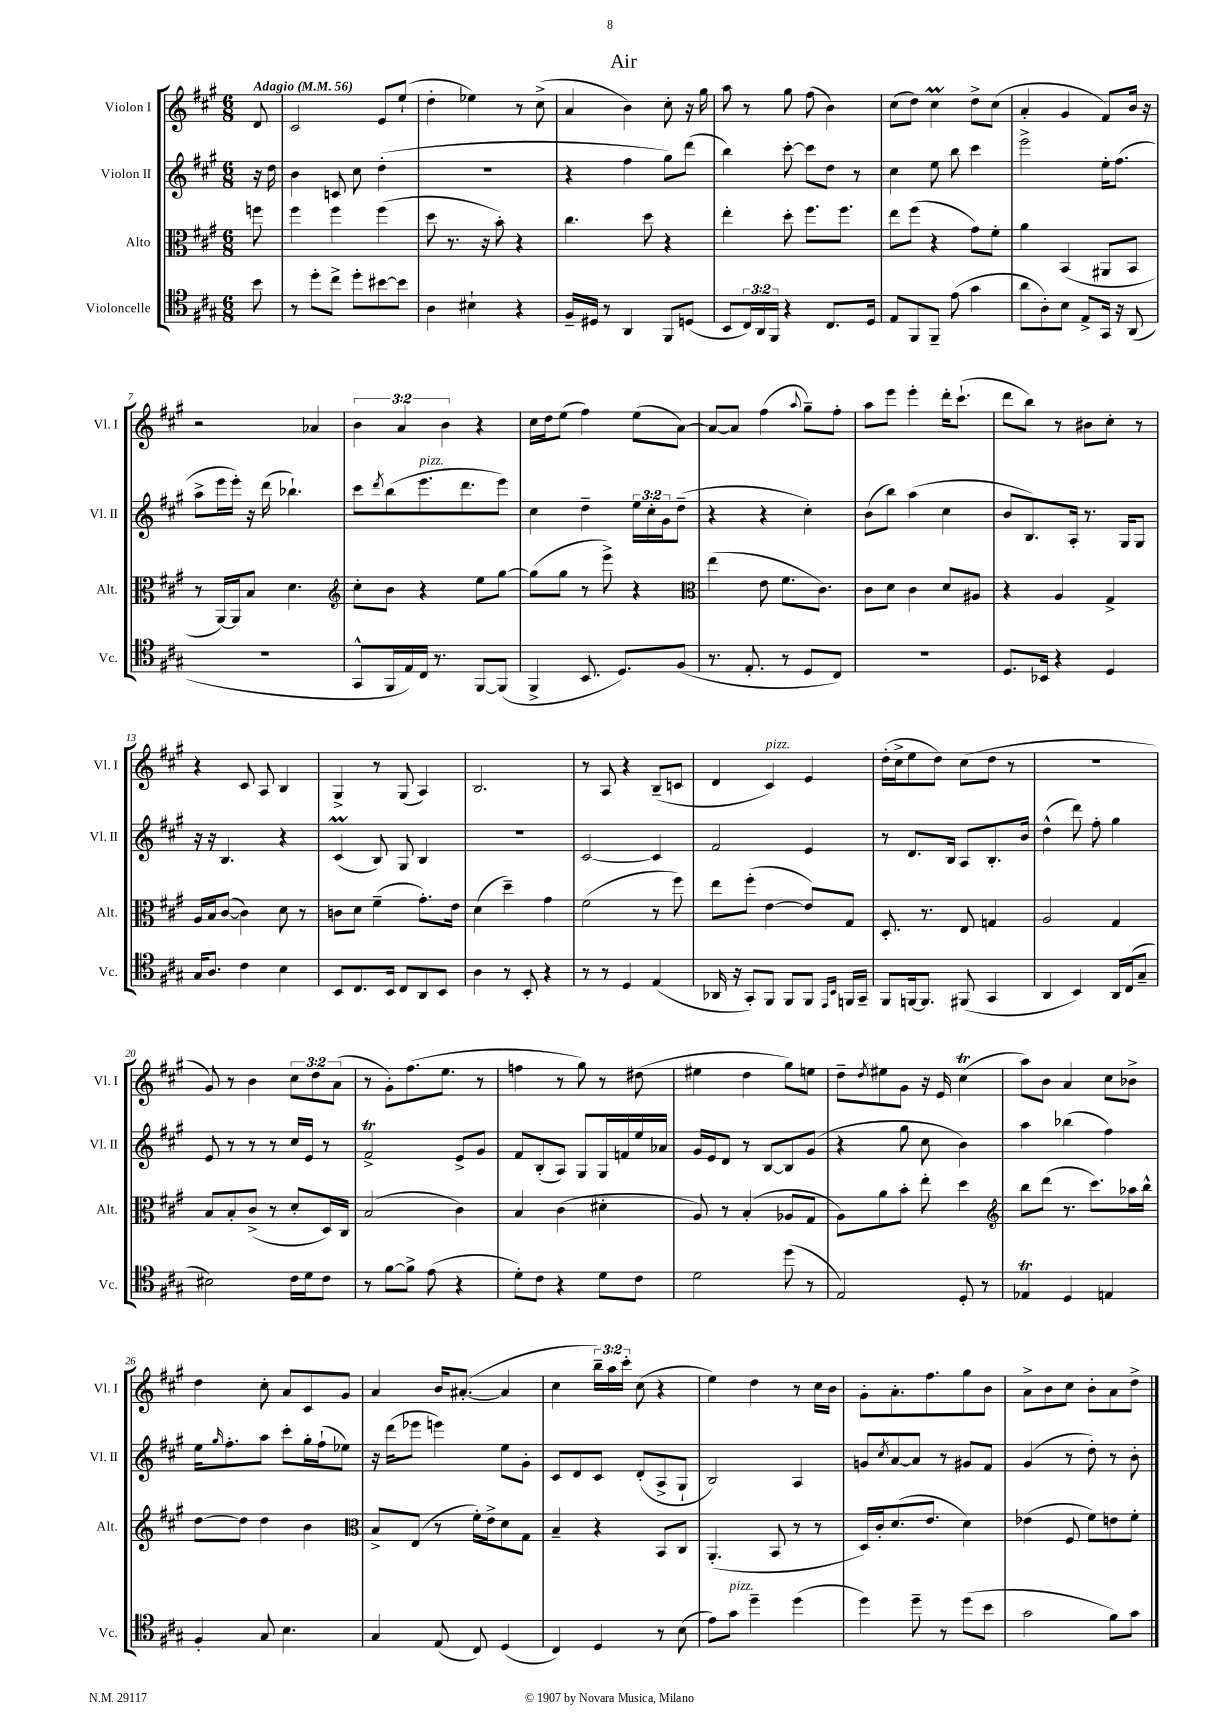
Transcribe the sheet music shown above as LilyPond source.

\header { title = "Air" }
<<
\new StaffGroup <<
\new Staff = "s0" \with { instrumentName = "Violon I" shortInstrumentName = "Vl. I" } {
    \clef treble \key a \major \numericTimeSignature \time 6/8 \override Staff.TupletNumber.text = #tuplet-number::calc-fraction-text \partial 8 \tempo "Adagio" 4 = 56
    d'8 |
    cis'2 e'8 e''8-!( |
    d''4-. ees''4) r8 cis''8->( |
    a'4 b'4) cis''8-. r16 gis''16 |
    a''8 r8 gis''8 fis''8( b'4) |
    cis''8( d''8) cis''4\prall d''8-> cis''8( |
    a'4-. gis'4 fis'8) b'16 r16 |
    r2 aes'4 |
    \tuplet 3/2 { b'4 a'4 b'4 } r4 |
    cis''16 d''16 e''8( fis''4) e''8( a'8~) |
    a'8~ a'8 fis''4( \appoggiatura { a''8 } gis''8--) fis''8-. |
    a''8 e'''8 e'''4-. d'''16-. cis'''8.-!( |
    d'''8 b''8) r8 bis'8 cis''8-. r8 |
    r4 cis'8 a8 b4 |
    gis4-> r8 gis8( a4) |
    b2. |
    r8 a8 r4 b8--( c'8 |
    d'4 cis'4^\markup { \italic "pizz." }) e'4 |
    d''16-.( cis''16-> e''8 d''8) cis''8( d''8 r8 |
    R2. |
    gis'8) r8 b'4 \tuplet 3/2 { cis''8 d''8 a'8( } |
    r8 gis'8-.) fis''8.( e''8. r8 |
    f''4 r8 gis''8) r8 dis''8( |
    eis''4 d''4 gis''8) e''8 |
    d''8-- \acciaccatura { d''8 } eis''8 gis'8 r16 e'16 cis''4\trill( |
    a''8) b'8 a'4 cis''8 bes'8-> |
    d''4 cis''8-. a'8 cis'8 gis'8 |
    a'4 b'16 ais'8.~-.( ais'4 |
    cis''4 \tuplet 3/2 { b''16--) a''16 cis'''16-. } cis''8( r4 |
    e''4) d''4 r8 cis''16 b'16 |
    gis'8-. a'8.-. fis''8. gis''8 b'8 |
    a'8-> b'8 cis''8 b'8-. a'8 d''8-> \bar "|." |
}
\new Staff = "s1" \with { instrumentName = "Violon II" shortInstrumentName = "Vl. II" } {
    \clef treble \key a \major \numericTimeSignature \time 6/8 \override Staff.TupletNumber.text = #tuplet-number::calc-fraction-text \partial 8
    r16 d''16 |
    b'4 c'8 cis''8 d''4-.( |
    R2. |
    r4 fis''4 gis''8) d'''8( |
    b''4) cis'''8~-. cis'''8 d''8 r8 |
    cis''4 e''8 b''8 cis'''4 |
    e'''2-> e''16-. fis''8.( |
    a''8-> e'''16 e'''16-.) r16 d'''16( bes''4.-!) |
    cis'''8 \acciaccatura { d'''8 } b''8( e'''8.^\markup { \italic "pizz." } d'''8. e'''8) |
    cis''4 d''4-- \tuplet 3/2 { e''16 cis''16-. gis'16 } d''8--( |
    r4 r4 cis''4-.) |
    b'8( b''8) a''4( cis''4 |
    b'8 b8.) a16-. r8. gis16 gis8 |
    r16 r16 b4. r4 |
    cis'4\prall( b8) gis8 b4 |
    R2. |
    cis'2~ cis'4 |
    fis'2 e'4 |
    r8 d'8. b16 a8 b8.-. b'16 |
    d''4-^( d'''8) fis''8-. gis''4 |
    e'8 r8 r8 r8 cis''16 e'16 r8 |
    fis'2->\trill e'8-> gis'8 |
    fis'8 b8-.( a8) gis8 gis16 f'16 e''16 aes'16 |
    gis'16 e'16 d'8 r8 b8~ b8 gis'8( |
    r4 gis''8 cis''8 b'4) |
    a''4 bes''4( fis''4) |
    e''16 \grace { gis''16 } fis''8.-. a''8 cis'''8-. gis''16-. fis''16-!( ees''8) |
    r16 d'''16( ees'''8 e'''4) e''8 gis'8-. |
    cis'8 d'8 cis'8 d'8-.( a8-> gis8-! |
    b2) a4 |
    g'8 \acciaccatura { cis''8 } a'8~ a'8 r8 gis'8 fis'8 |
    gis'4( r8 d''8-.) r8 b'8-. \bar "|." |
}
\new Staff = "s2" \with { instrumentName = "Alto" shortInstrumentName = "Alt." } {
    \clef alto \key a \major \numericTimeSignature \time 6/8 \partial 8
    f''8 |
    fis''4 fis''4 fis''4( |
    d''8 r8. r16 b'8-.) r4 |
    cis''4. d''8 r4 |
    e''4-. d''8-. fis''8. fis''8. |
    e''8 fis''8( r4 gis'8) fis'8-. |
    a'4 b,4( ais,8 b,8 |
    r8 a,16~) a,16 b8 d'4. |
    \clef treble cis''8-. b'8 r4 e''8 gis''8~ |
    gis''8( gis''8 r8 e'''8->) r4 |
    \clef alto e''4( e'8 fis'8. cis'8.) |
    cis'8 d'8 cis'4 d'8 ais8 |
    r4 a4 gis4-> |
    a16 b16 cis'8~( cis'4) d'8 r8 |
    c'8 d'8 fis'4--( gis'8.-.) e'16 |
    d'4( d''4--) gis'4 |
    fis'2( r8 fis''8) |
    e''8 fis''8-.( e'4~ e'8) gis8 |
    d8.-. r8. e8 g4 |
    a2 gis4 |
    b8 b8-. cis'8->( r8 d'8-. d16) cis16 |
    b2( cis'4) |
    b4 cis'4( dis'4-. |
    a8) r8 b4-.( aes8 gis8 |
    a8) a'8 b'8-. e''8-. d''4 |
    \clef treble b''8 d'''8( r8. cis'''8.) aes''16 b''16-^ |
    d''8~ d''8 d''4 b'4 |
    \clef alto b8-> e8( r8 fis'16-.) e'16-> d'8 gis8 |
    b4-- r4 b,8 cis8 |
    a,4.-.( b,8 r8 r8 |
    d16) cis'16-. d'8.( e'8. d'4) |
    ees'4( fis8 fis'8) e'8 fis'8-. \bar "|." |
}
\new Staff = "s3" \with { instrumentName = "Violoncelle" shortInstrumentName = "Vc." } {
    \clef tenor \key a \major \numericTimeSignature \time 6/8 \override Staff.TupletNumber.text = #tuplet-number::calc-fraction-text \partial 8
    b'8 |
    r8 d''8-. cis''8-> d''8-. bis'8~ bis'8 |
    a4 bis4-! r4 |
    fis16-- dis16 r8 a,4 fis,8 d8( |
    b,8 \tuplet 3/2 { cis16) a,16 fis,16 } r4 cis8. d16 |
    e8 fis,8 fis,8-- e'8( gis'4 |
    a'8 a8-.) b8 e8-> gis,16 r16 a,8( |
    R2. |
    gis,8-^ fis,16 e16) cis16 r8. fis,8~ fis,8( |
    fis,4-> b,8. d8.) fis8( |
    r8. e8.-. r8 d8 cis8) |
    R2. |
    d8. bes,16 r4 d4 |
    gis16 a8. cis'4 b4 |
    b,8 cis8. b,16 cis8 a,8 b,8 |
    a4 r8 b,8-. r4 |
    r8 r8 d4 e4( |
    aes,16 r16 gis,8-.) fis,8 fis,8 fis,8 \grace { e,16 b,16 } f,16 gis,16-- |
    fis,8 f,16~ f,8. fis,8( gis,4 |
    a,4 b,4) a,16 cis16( gis8-- |
    bis2) cis'16 d'16 cis'8 |
    r8 fis'8~ fis'8-> e'8( r4 |
    d'8-.) cis'8 r4 d'8 cis'8 |
    d'2 d''8( r8 |
    e2) d8-. r8 |
    ees4\trill d4 e4 |
    fis4-. gis8 b4. |
    gis4 e8( cis8) d4( |
    cis4) d4 r8 b8( |
    e'8) gis'8^\markup { \italic "pizz." } d''4-- d''4( |
    d''4) d''8-- r8 d''8( b'8 |
    gis'2 fis'8) gis'8 \bar "|." |
}
>>
>>
